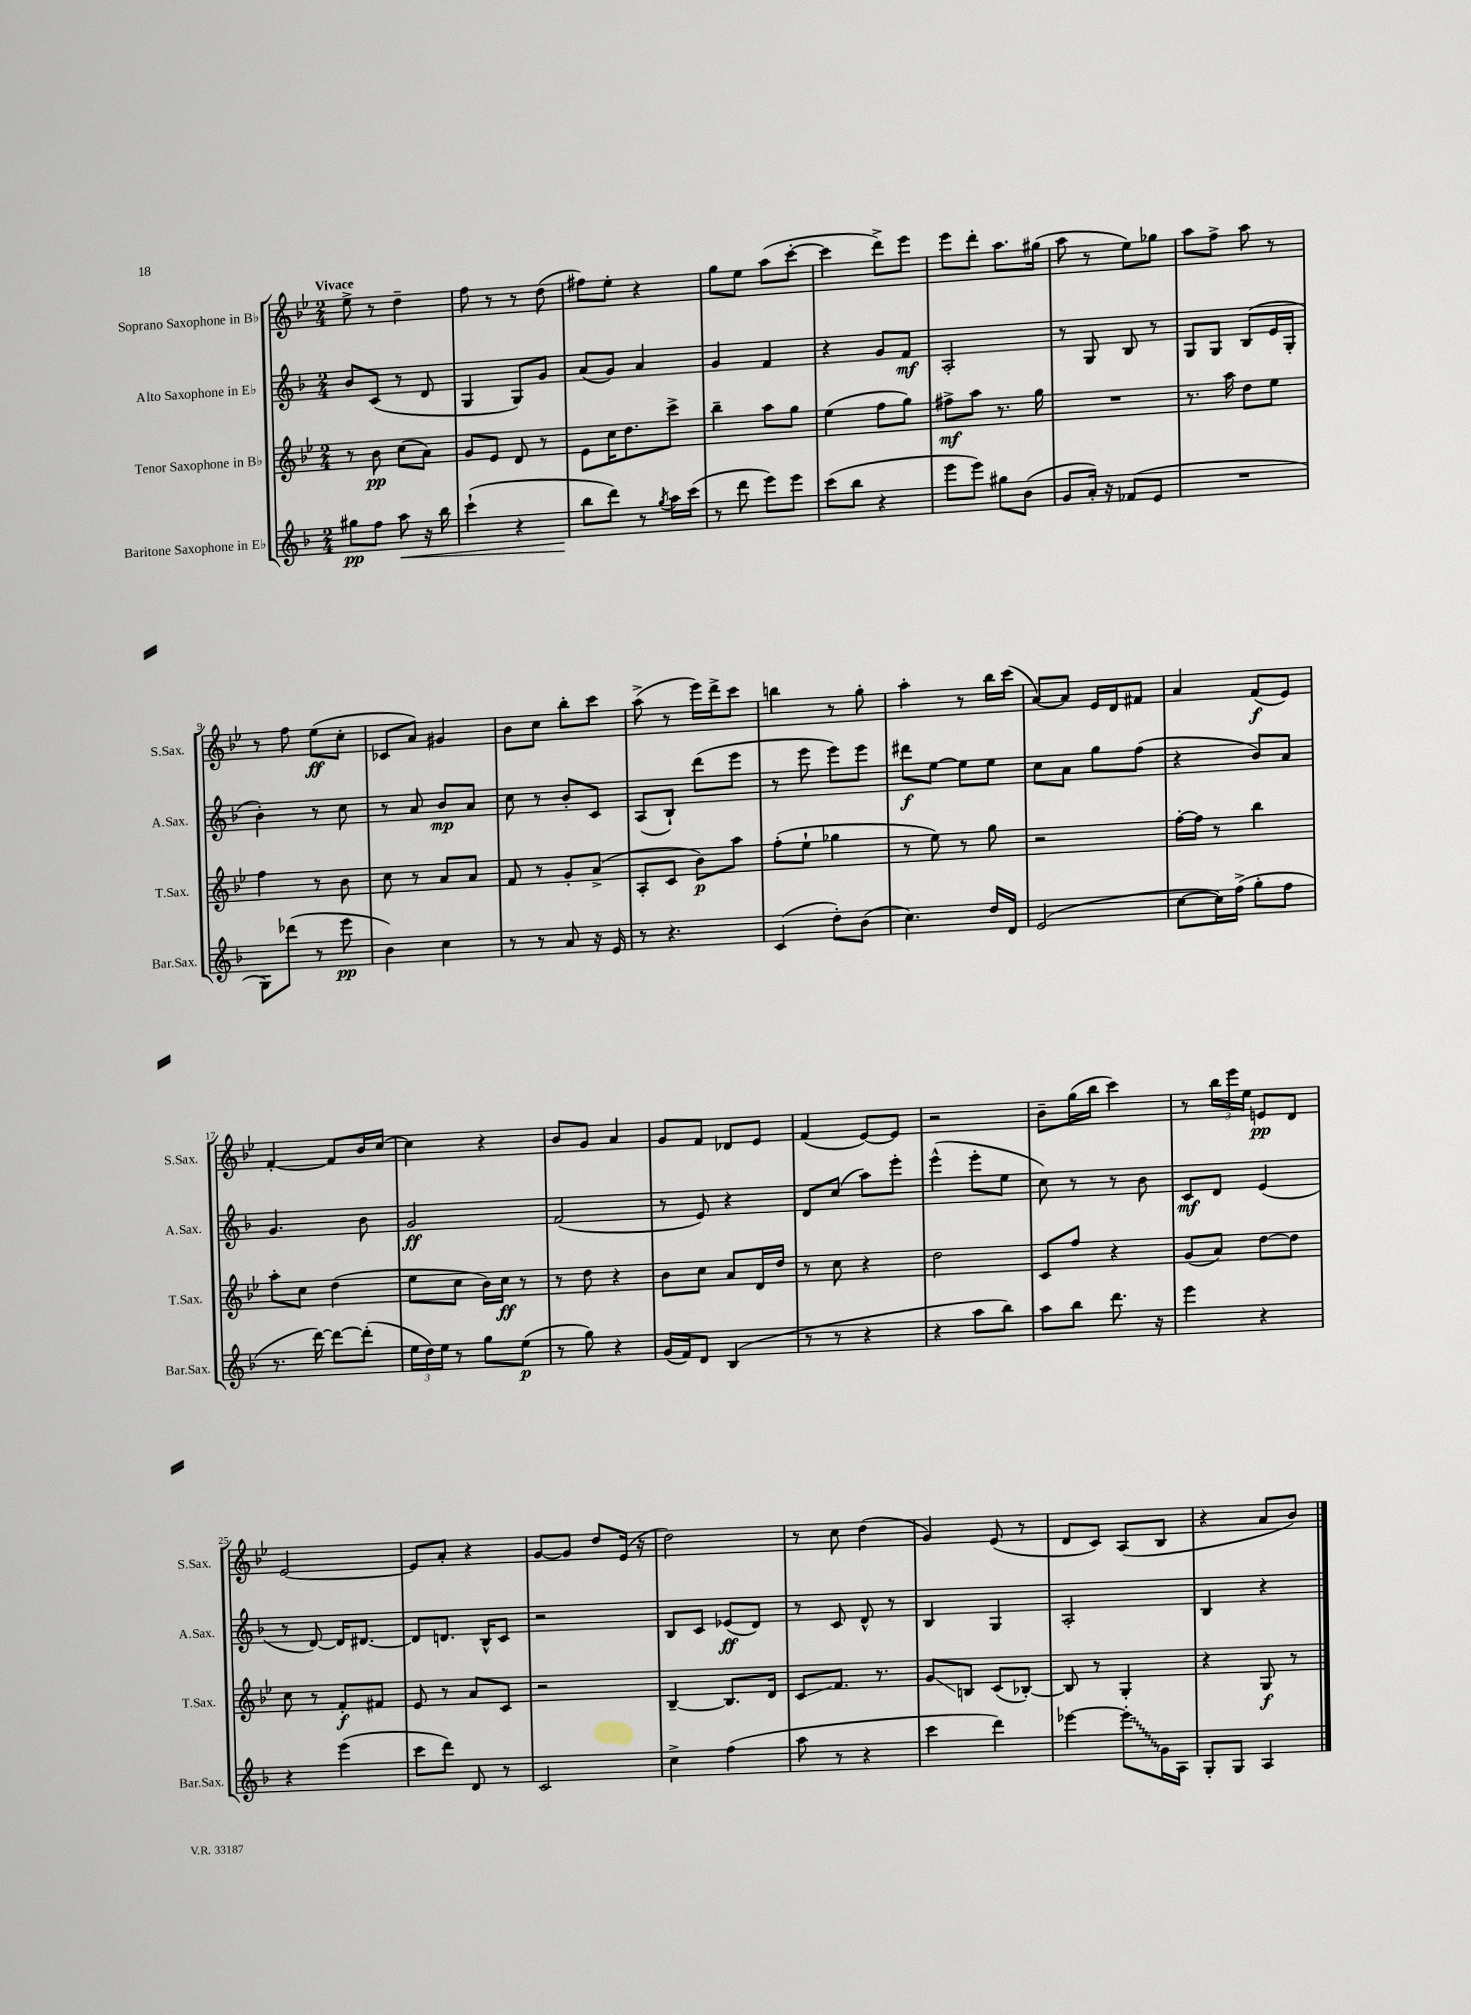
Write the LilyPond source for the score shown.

<<
\new StaffGroup <<
\new Staff = "s0" \with { instrumentName = "Soprano Saxophone in Bb" shortInstrumentName = "S.Sax." } {
    \clef treble \key bes \major \numericTimeSignature \time 2/4 \tempo "Vivace"
    ees''8-> r8 d''4-- |
    f''8 r8 r8 d''8( |
    fis''8) ees''8-. r4 |
    g''8 ees''8 a''8( c'''8~-. |
    c'''4 d'''8->) ees'''8 |
    ees'''8 d'''8-. a''8. gis''16( |
    a''8 r8 ees''8) ges''8 |
    a''8 f''8-> a''8 r8 |
    r8 f''8 ees''8\ff( c''8-. |
    ces'8 a'8) gis'4 |
    bes'8 c''8 bes''8-. c'''8 |
    a''8->( r8 ees'''16) d'''16-> c'''8 |
    b''4 r8 g''8-. |
    a''4-. r8 bes''16 c'''16( |
    a'8~) a'8 ees'16 d'16 fis'8 |
    a'4 f'8\f( ees'8) |
    f'4~-. f'8 bes'16 c''16~ |
    c''4 r4 |
    bes'8 g'8 a'4 |
    g'8 f'8 des'8 ees'8 |
    f'4( ees'8~) ees'8 |
    r2 |
    bes'8-- g''16( bes''16 c'''4) |
    r8 \tuplet 3/2 { bes''16 ees'''16 ees''16 } e'8\pp d'8 |
    ees'2~ |
    ees'8 a'8-. r4 |
    g'8~ g'8 d''8 ees'16( r16 |
    d''2) |
    r8 c''8 d''4( |
    g'4) ees'8( r8 |
    d'8 c'8) a8( bes8 |
    r4 a'8 bes'8) \bar "|." |
}
\new Staff = "s1" \with { instrumentName = "Alto Saxophone in Eb" shortInstrumentName = "A.Sax." } {
    \clef treble \key f \major \numericTimeSignature \time 2/4
    bes'8 c'8( r8 d'8 |
    g4 g8) g'8 |
    a'8( g'8) a'4 |
    g'4 f'4 |
    r4 g'8 f'8\mf |
    a2-. |
    r8 g8 bes8 r8 |
    g8 g8 bes8( e'16 g16-. |
    bes'4-.) r8 c''8 |
    r8 a'8 bes'8\mp a'8 |
    c''8 r8 bes'8-. c'8 |
    a8( bes8-!) d'''8( e'''8 |
    r8 e'''8 e'''8) e'''8 |
    dis'''8\f e''8~ e''8 e''8 |
    c''8 a'8 g''8 f''8( |
    r4 bes'8) a'8 |
    g'4. bes'8 |
    g'2\ff |
    f'2( |
    r8 e'8) r4 |
    d'8 c''8( a''8) e'''8-. |
    e'''4-^( e'''8-. e''8 |
    c''8) r8 r8 bes'8 |
    c'8\mf d'8 e'4( |
    r8 d'8~) d'16 dis'8.~ |
    dis'8 d'8. bes16-^ c'8 |
    r2 |
    bes8 c'8 ees'8\ff( d'8) |
    r8 c'8 d'8-^ r8 |
    bes4 g4 |
    a2-. |
    bes4 r4 \bar "|." |
}
\new Staff = "s2" \with { instrumentName = "Tenor Saxophone in Bb" shortInstrumentName = "T.Sax." } {
    \clef treble \key bes \major \numericTimeSignature \time 2/4
    r8 bes'8\pp c''8( a'8) |
    g'8 ees'8 d'8 r8 |
    ees'8 c''16 d''8. c'''8-> |
    bes''4-- a''8 g''8 |
    ees''4( f''8 g''8) |
    fis''8->\mf a''8 r8. g''16 |
    R2 |
    r8. a''16 d''8 ees''8 |
    f''4 r8 bes'8 |
    c''8 r8 a'8 a'8 |
    f'8 r8 g'8-. a'8->( |
    a8-. c'8 bes'8\p) a''8 |
    f''8-.( ees''8-! ges''4 |
    r8 ees''8) r8 g''8 |
    r2 |
    f''16~-. f''16 r8 bes''4 |
    a''8-. c''8 d''4( |
    ees''8 c''8 bes'16) c''16\ff r8 |
    r8 d''8 r4 |
    bes'8 c''8 a'8 d'16 d''16 |
    r8 c''8 r4 |
    d''2 |
    c'8 f''8 r4 |
    g'8( a'8) d''8~ d''8 |
    c''8 r8 f'8-.\f fis'8 |
    ees'8 r8 a'8 c'8 |
    r2 |
    bes4~-- bes8. d'16 |
    c'8\glissando f'8. r8. |
    g'8\glissando b8 c'8( bes8~-.) |
    bes8 r8 g4-. |
    r4 g8\f r8 \bar "|." |
}
\new Staff = "s3" \with { instrumentName = "Baritone Saxophone in Eb" shortInstrumentName = "Bar.Sax." } {
    \clef treble \key f \major \numericTimeSignature \time 2/4
    gis''8\pp f''8 a''8\< r16 bes''16 |
    c'''4-!( r4 |
    bes''8\! d'''8) r8 \acciaccatura { g''8 } a''16 c'''16( |
    r8 d'''8 e'''8) e'''8 |
    c'''8( bes''8 r4 |
    e'''8 e'''8) gis''8 bes'8( |
    g'8 a'16-.) r16 fes'8( e'8 |
    R2 |
    g8) des'''8( r8 e'''8\pp |
    bes'4) c''4 |
    r8 r8 a'8 r16 e'16 |
    r8 r4. |
    c'4( d''8-.) bes'8( |
    c''4.) d''16 d'16 |
    e'2( |
    c''8~ c''16) f''16->( g''8-. f''8 |
    r8. d'''16~) d'''8~ d'''8-.( |
    \tuplet 3/2 { e''16 d''16) e''16 } r8 g''8 e''8\p( |
    r8 g''8) r4 |
    g'16( f'16) d'8 bes4( |
    r8 r8 r4 |
    r4 a''8 bes''8) |
    a''8 bes''8 d'''8. r16 |
    e'''4 r4 |
    r4 e'''4( |
    c'''8 d'''8) d'8 r8 |
    c'2 |
    c''4-> f''4( |
    a''8 r8 r4 |
    c'''4 d'''4) |
    ees'''4~ \once \override Glissando.style = #'zigzag ees'''8-.\glissando g'16 a16 |
    g8-. g8 a4 \bar "|." |
}
>>
>>
